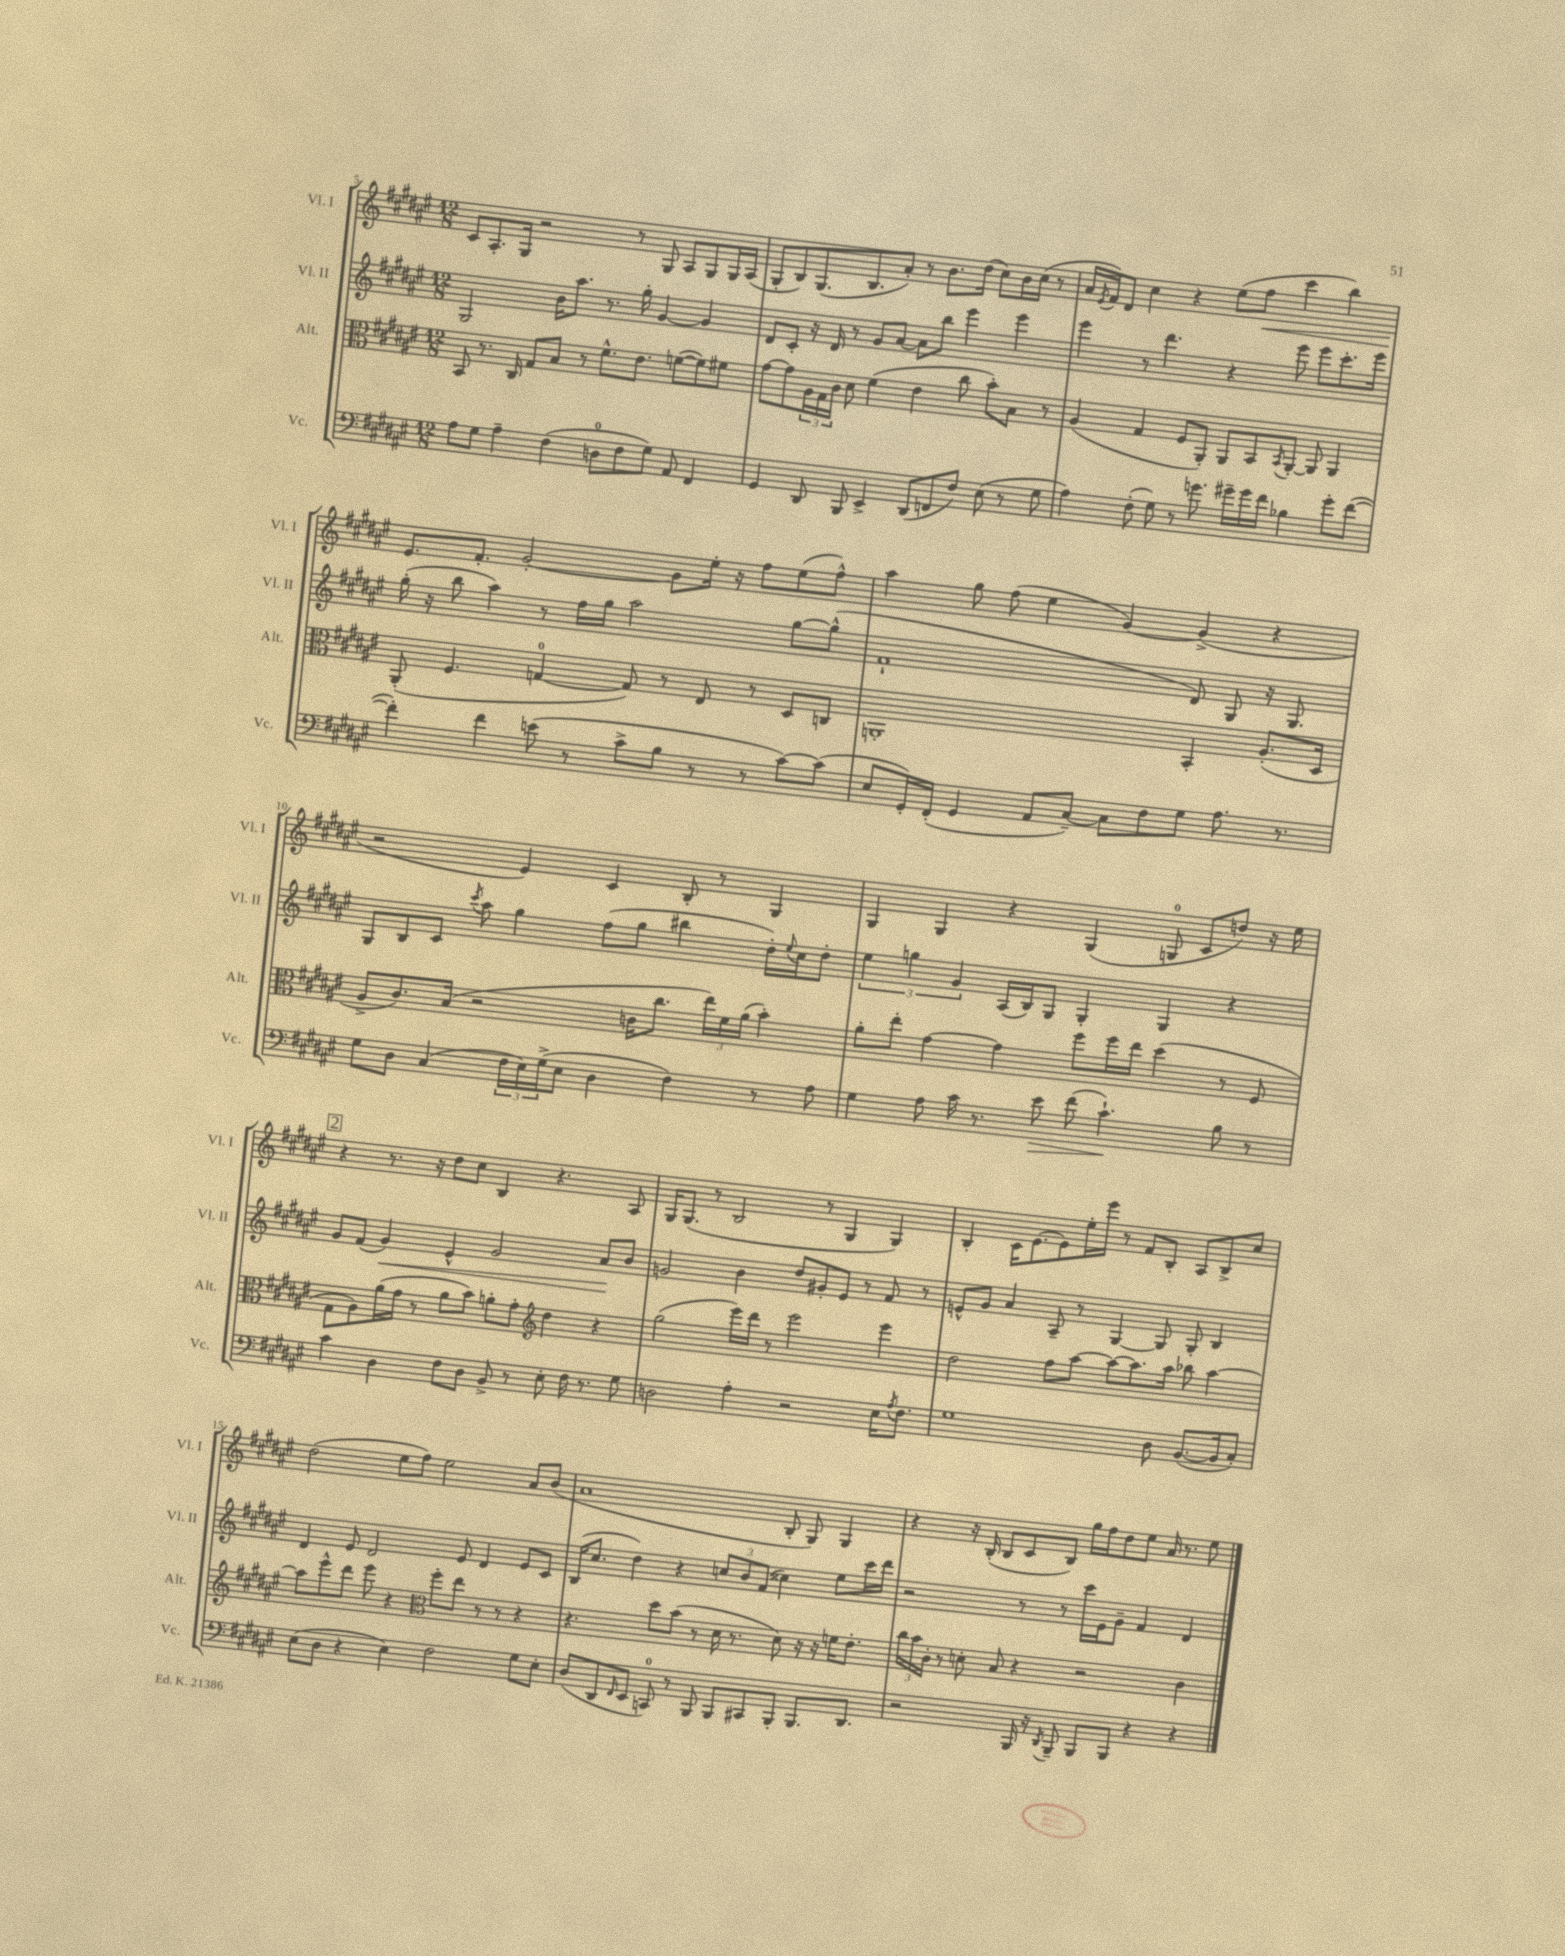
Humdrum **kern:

**kern	**kern	**kern	**kern
*staff4	*staff3	*staff2	*staff1
*clefF4	*clefC3	*clefG2	*clefG2
*k[f#c#g#d#a#e#]	*k[f#c#g#d#a#e#]	*k[f#c#g#d#a#e#]	*k[f#c#g#d#a#e#]
*M12/8	*M12/8	*M12/8	*M12/8
8A#	8BB	2G#	8c#
8G#	8.r	.	8.A#'
4A#~	.	.	.
.	16C#	.	16G#
.	8G#	.	2r
(4F#	8B	16b	.
.	.	8.aa#	.
.	8r	.	.
8D	8.f#^^	8.r	.
8F#	.	.	8r
.	8.e#	16gg#'	.
8G#)	.	[4g#	8G#
8AA#	([8f	.	8A#
4FF#	8f])	4g#]	8G#
.	8f#	.	16G#
.	.	.	(16A#
=	=	=	=
4GG#	[8g#	8d#	8G#'
.	8g#]	8c#'	8B)
8DD#	24A#	16r	(8.G#
.	24G#	.	.
.	.	16d#	.
.	24c#	.	.
8BBB	8d#	8r	.
.	.	.	8.B
4EE#^	(4f#	8g#	.
.	.	[8a#	8a#')
(8DD#	4e#	8a#]	8r
8FF	.	8bb	8.b
8F#)	8cc#	4eee#	.
.	.	.	(16dd#
(8E#	8b')	.	8cc#)
8r	8B	4eee#	16b
.	.	.	(16cc#
8G#	8r	.	8r
=	=	=	=
4A#)	(4A#	4eee#	16a#
.	.	.	8qe#
.	.	.	16f#)
.	.	.	8d#
(8F#'	4G#	8r	4cc#
8G#)	.	4.ddd#	.
8r	8F#	.	4r
8.g	8AA#')	.	.
.	8AA#	4r	(8ee#
16g#~	.	.	.
16g#	8BB	.	8ff#
16f#	.	.	.
.	8qBB	.	.
4B-	[8AA#'	8eee#	4ccc#
.	8AA#]	8eee#	.
8g#'	4AA#	8.ccc#'	4bb)
([8f#	.	.	.
.	.	16eee#	.
=	=	=	=
4f#'])	(8AA#'	(16gg#'	8.e#
.	.	16r	.
.	4.F#	8bb	.
.	.	.	8.f#'
4f#	.	4aa#)	.
.	.	.	[2g#'
(8e	[4G	8r	.
8r	.	16ff#	.
.	.	16gg#	.
8c#^	8G])	2aa#	.
8B	8r	.	8g#]
8r	8E#	.	16ee#'
.	.	.	16r
8r	8r	.	8ff#
[8c#)	8D#	[8gg#	(8ee#
(8c#]	8C	(8gg#^^]	8ff#^^)
=	=	=	=
8E#	1AA'	1f#`	4aa#
16GG#')	.	.	.
(16FF#'	.	.	.
4GG#	.	.	8gg#
.	.	.	(8ff#
8AA#	.	.	4ee#
[8C#~)	.	.	.
8C#]	.	.	[4g#)
8F#	.	.	.
8G#	4BB'	8d#)	(4g#^]
8.A#	.	8G#	.
.	(8.A#'	16r	4r
8.r	.	8.G#	.
.	16D#	.	.
=	=	=	=
8G#	8A#^	8G#	2r
8D#	8.c#)	8B	.
(4C#	.	8c#	.
.	(16B	.	.
.	.	8qccc#	.
.	2r	8aa#	.
24F#	.	4gg#	4e#)
24E#)	.	.	.
(24G#^	.	.	.
8E#	.	.	.
4D#	.	(8ff#	4c#
.	16c	8gg#	.
.	8.cc#	.	.
4F#)	.	4bb#	8B'
.	24ee#)	.	8r
.	24f#	.	.
.	(24a#	.	.
8r	4b')	16dd#')	4G#
.	.	8qqee#	.
.	.	16cc#	.
8A#	.	8dd#'	.
=	=	=	=
4G#	8a#'	6ee#	4G#
.	8ee#'	.	.
.	.	6gg	.
8A#	[4g#	.	4G#
.	.	6g#	.
16c#	.	.	.
8.r	.	.	.
.	4g#]	(16A#	4r
.	.	16B)	.
8e#	.	8G#	.
(8f#	8ff#	4G#'	(4G#
4.c#`)	16ff#	.	.
.	16ee#	.	.
.	(4dd#	4G#	8G
.	.	.	8c#
8B	8r	4r	8dd)
8r	8F#	.	16r
.	.	.	16ee#
=	=	=	=
4c#	8G#	8g#	4r
.	8A#)	(8f#	.
4D#	(16a#	4g#)	8.r
.	16g#	.	.
.	8r	.	.
.	.	.	16r
8F#	8a#	4e#^^	8dd#
8D#	8b)	.	8cc#
8BB^	8a'	2g#	4B
8r	8g#'	.	.
*	*clefG2	*	*
8E#'	4dd#	.	4.r
16F#	.	.	.
8.r	.	.	.
.	4r	8a#	.
8G#	.	8b	8A#
=	=	=	=
2D	(2gg#	2g	16G#
.	.	.	(8.G#
.	.	.	8r
.	.	.	2B
4A#'	16eee#)	4b	.
.	16ddd#	.	.
.	8r	.	.
2r	2eee#	8dd#	.
.	.	8g#'	8r
.	.	8e#	4G#
.	.	8r	.
16E#	4eee#	8f#	4G#)
8qA#	.	.	.
8.F#	.	.	.
.	.	8r	.
=	=	=	=
1G#	2dd#	8e^^	4B'
.	.	8g#	.
.	.	4a#	16c#
.	.	.	[8.e#
.	8ff#	8A#~	8e#]
.	[8aa#	8r	16ee#'
.	.	.	16eee#
.	8aa#_	[4G#	8r
.	8.aa#]	.	8f#
8D#	.	8G#]	8B'
.	16aa#	.	.
([8.BB	8bb-	8G#'	8A#
.	[4aa#	4B	8B^
16BB]	.	.	.
8C#')	.	.	8cc#
=	=	=	=
(8E#	8aa#]	4d#	(2dd#
8D#	8eee#^^	.	.
4r	8ddd#	8e#	.
.	8eee#	2d#	.
4E#)	4r	.	8ee#
.	.	.	8ff#)
*	*clefC3	*	*
2F#	8ff#'	.	2ee#
.	8ee#	8e#	.
.	8r	4d#	.
.	8r	.	.
8G#	4r	8e#	8a#
8E#'	.	8c#	(8b
=	=	=	=
(8D#	4.r	(16B	1a#
.	.	8.cc#	.
8DD#	.	.	.
16qqFF#	.	.	.
8EE#	.	4dd#)	.
8CC)	8dd#	.	.
8r	(8b	4r	.
8BBB	8r	.	.
8BBB	16d#	12cc	.
.	8.r	.	.
.	.	12b	.
8CC#	.	.	.
.	.	(12f#	.
8BBB'	8d#)	4cc##)	8B'
8.BBB	16r	.	8G#)
.	16r	.	.
.	16f	8ee#	4G#
8.DD#	8.e#'	.	.
.	.	16ccc#	.
.	.	16ddd#	.
=	=	=	=
2r	24cc#	2r	4r
.	24b	.	.
.	24c#'	.	.
.	8r	.	.
.	8d'	.	16r
.	.	.	(16B'
.	8B	.	8B
16BBB	4r	8r	8c#
16r	.	.	.
8qDD#	.	.	.
8BBB~	.	8r	8B)
8BBB	2r	16ccc#	16gg#
.	.	16e#	16ff#
8BBB	.	8g#~	8dd#
4r	.	4f#	8ee#
.	.	.	16a#
.	.	.	8.r
4r	4c#	4d#	.
.	.	.	8ee#
==	==	==	==
*-	*-	*-	*-
